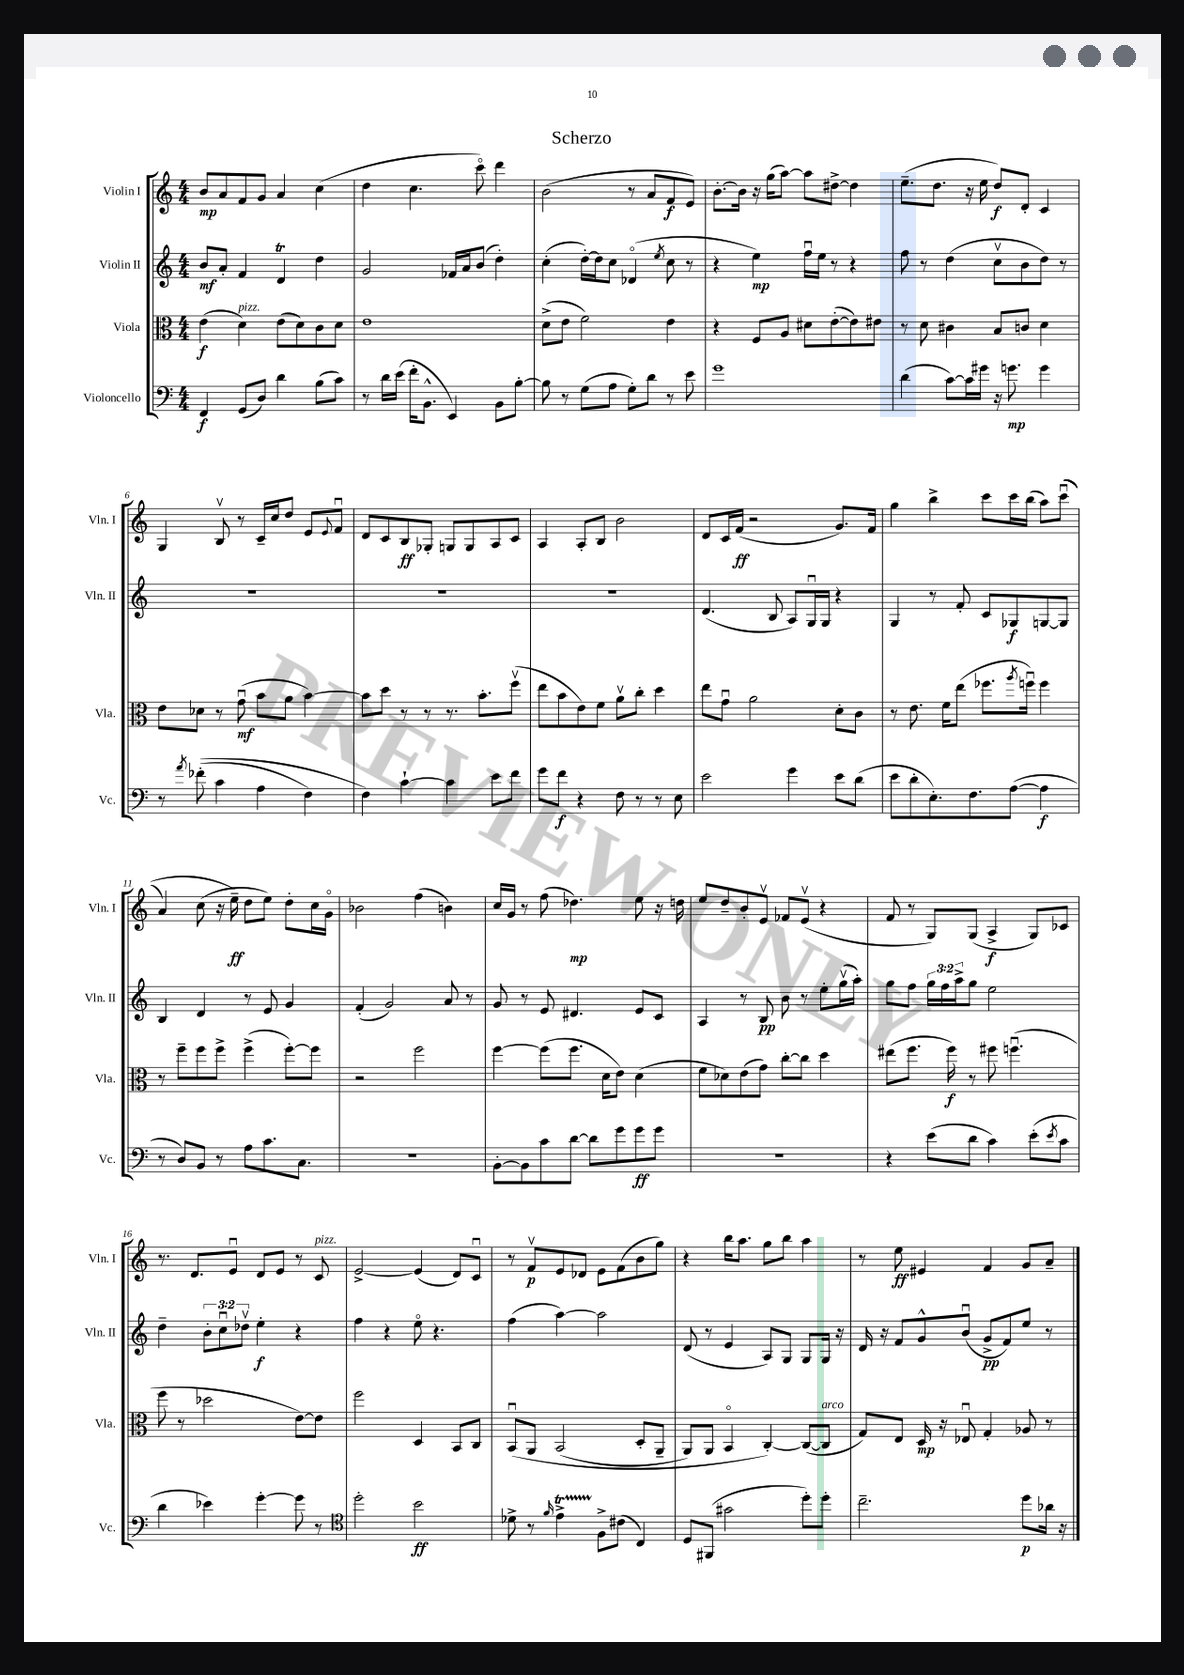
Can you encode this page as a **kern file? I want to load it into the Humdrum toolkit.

**kern	**kern	**kern	**kern
*staff4	*staff3	*staff2	*staff1
*clefF4	*clefC3	*clefG2	*clefG2
*k[]	*k[]	*k[]	*k[]
*M4/4	*M4/4	*M4/4	*M4/4
4FF	(4e	8b	8b
.	.	8a'	8a
(8GG	4d)	4f	8f
8D)	.	.	8g
4d	(8e	4d	4a
.	8d)	.	.
(8B	8c	4dd	(4cc
8c)	8d	.	.
=	=	=	=
8r	1e	2g	4dd
16d	.	.	.
(16e	.	.	.
16f'	.	.	4.cc
8.BB^^	.	.	.
4EE)	.	16f-	.
.	.	16a	.
.	.	(8b	8ccco)
8BB	.	4dd')	4ddd
[8B'	.	.	.
=	=	=	=
8B]	(8d^	(4cc'	(2b
8r	8e	.	.
(8G	2f)	[16dd')	.
.	.	16dd]	.
8A	.	8cc	.
8G')	.	(4d-o	8r
8d	.	.	8a
.	.	8qee	.
8r	4e	8cc	8f
8e	.	8r	8e)
=	=	=	=
1g	4r	4r	[8.b'
.	.	.	16b]
.	8F	4ee)	16r
.	.	.	(16gg
.	8A	.	[8aa)
.	8d#	16ffu	8aa]
.	.	16ee	.
.	([8e'	8r	[8dd#^
.	8e])	4r	4dd#]
.	8e#	.	.
=	=	=	=
(4d	8r	8ff	(8.ee~
.	8d	8r	.
.	.	.	8.dd
[8c)	4c#	(4dd	.
16c]	.	.	16r
16g#	.	.	16ee
16r	8B	8ccv	8dd)
8.g	.	.	.
.	8c	8b	8d'
4g	4d	8dd)	4c
.	.	8r	.
=	=	=	=
8r	8e	1r	4G
8qa	.	.	.
&((8f-'	8d-	.	.
4c	8r	.	8Bv
.	(8gu	.	8r
4A	8b	.	16c~
.	.	.	16cc
.	8a	.	8dd
4F)	[4b)	.	8e
.	.	.	8qqe
.	.	.	8fu
=	=	=	=
4F&)	8b]	1r	8d
.	8dd	.	8c
[4c`	8r	.	8B
.	8r	.	8G-'
4c]	8.r	.	8G
.	.	.	8G
.	8.b'	.	.
8e	.	.	8A
8f	(8ffv	.	8c
=	=	=	=
8g	8ee	1r	4A
8f	8b	.	.
4r	8e)	.	8A'
.	8f	.	8B
8F	8av	.	2b
8r	8cc'	.	.
8r	4dd	.	.
8E	.	.	.
=	=	=	=
2e	8ee	(4.d	8d
.	8gu	.	16c
.	.	.	(16f
.	2a	.	2r
.	.	8B	.
4g	.	8A)	.
.	.	16Gu	.
.	.	16G	.
8e	8d'	4r	8.g)
(8d	8c	.	.
.	.	.	16f
=	=	=	=
8e	8r	4G	4gg
8d'	8.e	.	.
8.E')	.	8r	4bb^
.	16f	.	.
.	(8ee	8f'	.
8.F	.	.	.
.	8.ff-	8c	8ccc
([8A	.	8G-	16ccc
.	8qaa	.	.
.	16ffu)	.	(16bb
4A]	4ff	[8G	8aa)
.	.	8G]	&((8cccu
=	=	=	=
8r	8r	4B	4a)
8D)	8ff~	.	.
8BB	8ff	4d	(8cc
8r	8ff^	.	16r
.	.	.	16ee~&)
8A	(4ff^	8r	8dd
8.c	.	8e	8ee)
.	[8ff')	4g	8dd'
8.C	.	.	.
.	8ff]	.	16cc
.	.	.	16go
=	=	=	=
1r	2r	(4f'	2b-
.	.	2g)	.
.	2ff	.	(4ff
.	.	8a	4b)
.	.	8r	.
=	=	=	=
[8BB'	[4ff	8g	16cc
.	.	.	16g
8BB]	.	8r	8r
8c	(8ff]	8e	(8ff
[8d	8.ff	4.d#	4.dd-)
8d]	.	.	.
.	16d	.	.
8g	8e)	.	.
8g	(4d	8e	8ee
8g	.	8c	16r
.	.	.	16dd
=	=	=	=
1r	8f	4A	8ee
.	8d-)	.	8dd~
.	(8e	8r	8b'
.	8g)	8B	8ev
.	[8cc'	8b	8f-
.	8cc]	8r	(8ev
.	4dd	8ee'	4r
.	.	(16ggv	.
.	.	16aa')	.
=	=	=	=
4r	(8ee#	8gg	8f
.	8.ff	8ff	8r
(8e	.	24gg	8G)
.	.	24ff	.
.	16ff)	.	.
.	.	24aa^	.
8d	8r	8gg	(8G
4c)	8ff#	2ee	4A^
.	(4.ffu	.	.
(8e'	.	.	8G)
8qe	.	.	.
8c	.	.	8c-
=	=	=	=
4d	8ff	4dd~	8.r
.	8r	.	.
.	.	.	8.d
4e-)	2dd-	12b'	.
.	.	12ccu	.
.	.	.	8eu
.	.	12dd-v	.
[4g'	.	4ee'	8d
.	.	.	8e
8g]	[8e)	4r	8r
8r	8e]	.	8c
=	=	=	=
*clefC4	*	*	*
2dd'	2ff	4ff	[2e^
.	.	4r	.
2b	4D	8eeo	(4e]
.	.	4.r	.
.	8BB	.	8d)
.	8C	.	8cu
=	=	=	=
8d-^	&(8BBu	(4ff	8r
8r	8AA	.	8fv
16qqf	.	.	.
4e^	(2BB	[4aa)	8e
.	.	.	8d-
8F^	.	2aa]	8e
(8c#	.	.	(8f
4C)	8D'	.	8b
.	8AA~	.	8gg)
=	=	=	=
8D	8AA)	(8d	4r
(8FF#	8AA	8r	.
2g#	4BBo	4e	16bb
.	.	.	8.aa
.	[4C'&)	8A)	8gg
.	.	8G	8bb
8dd')	(8C_	8G	4aa
8dd'	8C]	16G	.
.	.	16r	.
=	=	=	=
2.cc~	8G)	16d	8r
.	.	16r	.
.	8E	8f	8ee
.	16D	8g^^	4e#
.	16r	.	.
.	8E-u	(8bu	.
.	4G'	8g^	4f
.	.	8f)	.
8dd	8A-	8ee	8g
16a-	8r	8r	8a~
16r	.	.	.
==	==	==	==
*-	*-	*-	*-
